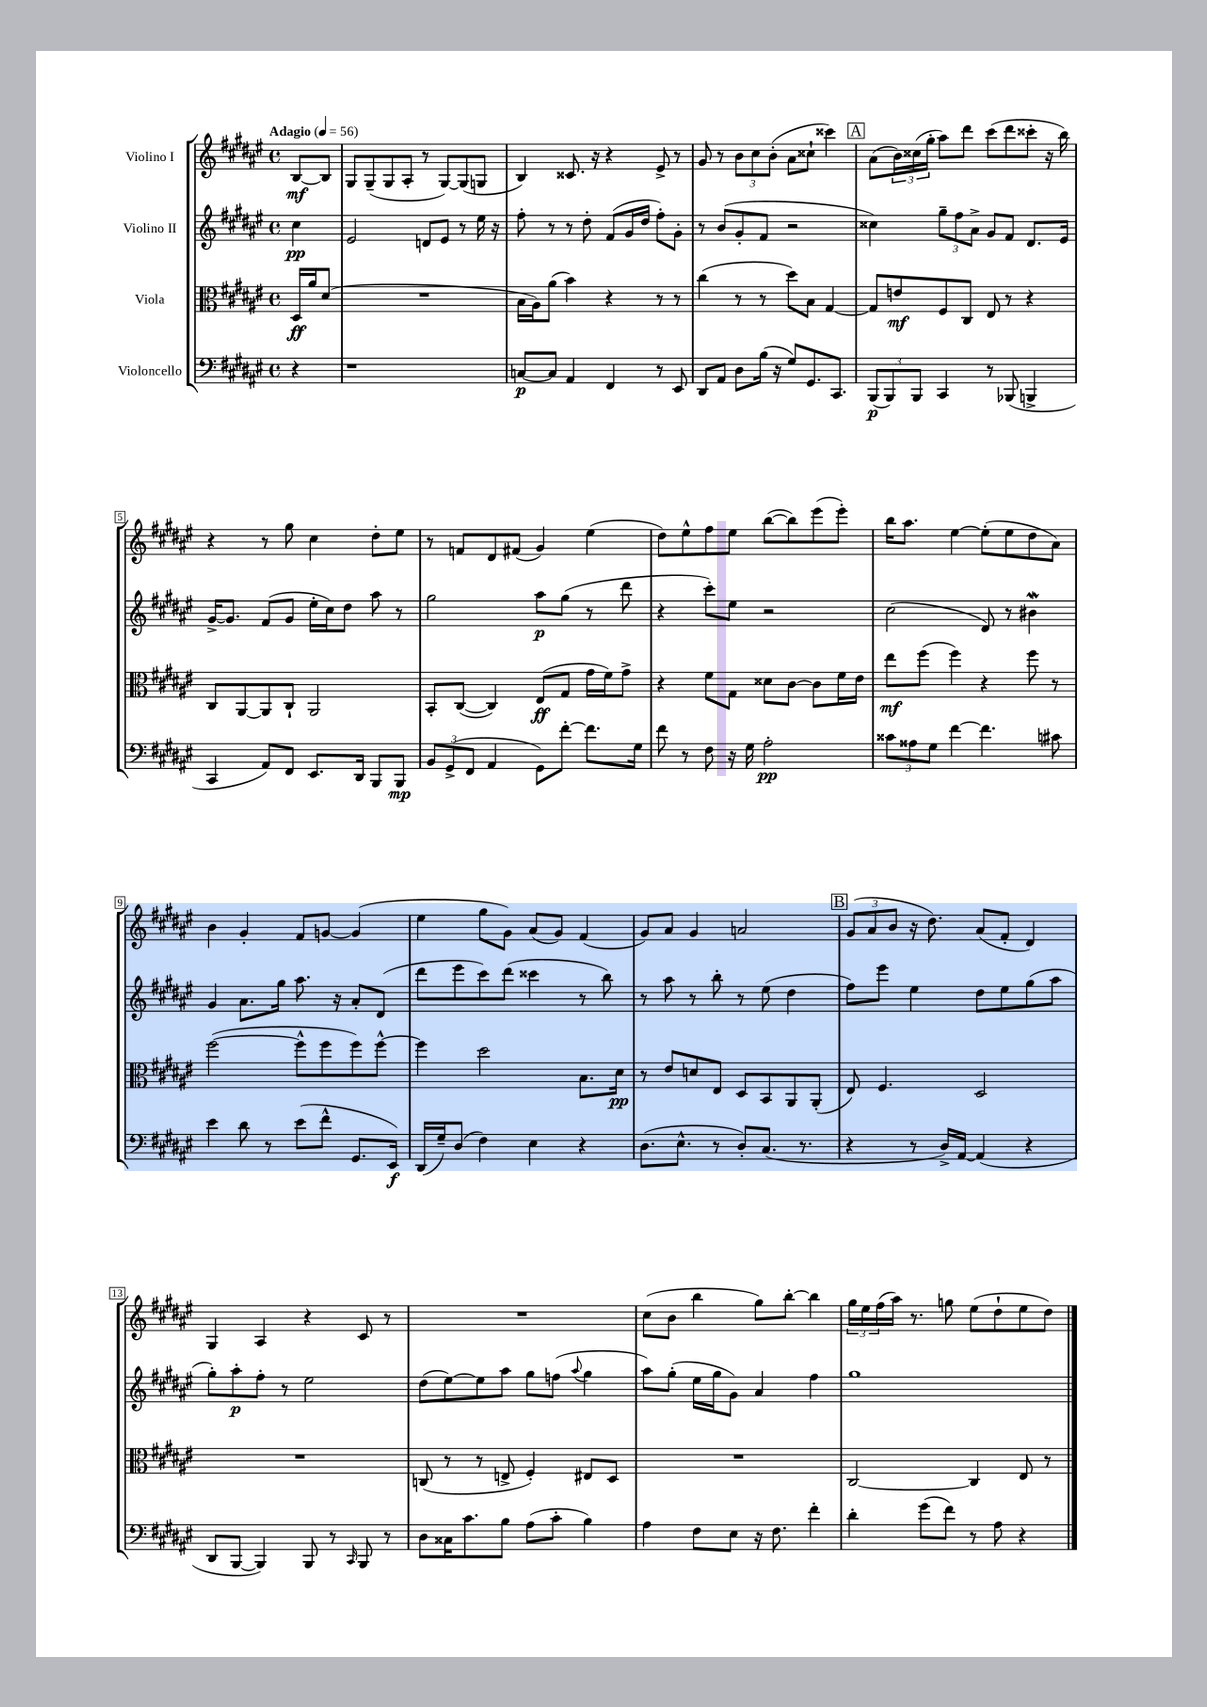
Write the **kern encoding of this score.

**kern	**kern	**kern	**kern
*staff4	*staff3	*staff2	*staff1
*clefF4	*clefC3	*clefG2	*clefG2
*k[f#c#g#d#a#e#]	*k[f#c#g#d#a#e#]	*k[f#c#g#d#a#e#]	*k[f#c#g#d#a#e#]
*M4/4	*M4/4	*M4/4	*M4/4
*met(c)	*met(c)	*met(c)	*met(c)
*MM56	*MM56	*MM56	*MM56
4r	16D#	4cc#	[8B
.	16a#	.	.
.	(8d#	.	8B]
=	=	=	=
1r	1r	2e#	8G#
.	.	.	(8G#~
.	.	.	8G#
.	.	.	8A#'
.	.	8d	8r
.	.	8e#	[8G#)
.	.	8r	(8G#]
.	.	16ee#	8G
.	.	16r	.
=	=	=	=
[8C	16B	8ff#'	4B)
.	16A#)	.	.
8C]	(8a#	8r	.
4AA#	4b)	8r	8.c##
.	.	8dd#'	.
.	.	.	16r
4FF#	4r	(8f#	4r
.	.	16g#	.
.	.	16dd#	.
8r	8r	8ff#')	8e#^
8EE#	8r	8g#'	8r
=	=	=	=
8DD#	(4cc#	8r	8g#
8AA#	.	(8b	8r
8D#	8r	8g#'	12b
.	.	.	12cc#
(16B	8r	8f#	.
.	.	.	(12b'
16r	.	.	.
8G#)	8dd#)	2r	8a#
8.GG#	8B	.	8cc##`
.	[4G#	.	4ccc##)
8.CC#	.	.	.
=	=	=	=
(12BBB	8G#]	4cc##)	(8a#
12BBB)	.	.	.
.	8e	.	24b)
12BBB	.	.	(24cc##
.	.	.	24gg#'
4CC#	8F#	12gg#~	8aa#)
.	.	12ff#	.
.	8C#	.	8ddd#
.	.	12a#^	.
8r	8E#	8g#	(8ccc#
(8BBB-	8r	8f#	8ddd#
4BBB^	4r	8.d#	8ccc##'
.	.	.	16r
.	.	16e#	16bb)
=	=	=	=
4CC#	8C#	[16g#^	4r
.	.	8.g#]	.
.	[8AA#	.	.
8AA#)	8AA#]	(8f#	8r
8FF#	8C#`	8g#	8gg#
8.EE#	2AA#	16ee#'	4cc#
.	.	16cc#)	.
.	.	8dd#	.
16DD#	.	.	.
8BBB	.	8aa#	8dd#'
8BBB	.	8r	8ee#
=	=	=	=
12BB	8BB'	2gg#	8r
(12GG#^	.	.	.
.	([8C#	.	8f
12FF#	.	.	.
4AA#	4C#])	.	8d#
.	.	.	(8f#
8GG#)	(8E#	8aa#	4g#)
[8f#'	8G#	(8gg#	.
8.f#]	16g#	8r	(4ee#
.	16f#)	.	.
.	8g#^	8ddd#	.
16G#	.	.	.
=	=	=	=
8f#	4r	4r	8dd#)
8r	.	.	8ee#^^
8F#	8f#	8ccc#')	8ff#
16r	8G#	8ee#	8ee#
16G#	.	.	.
2A#'	8d##	2r	([8bb
.	[8c#	.	8bb])
.	8c#]	.	(8eee#
.	16f#	.	8eee#')
.	16e#	.	.
=	=	=	=
12c##	8ee#	(2cc#	16bb
.	.	.	8.aa#
12A##	.	.	.
.	(8ff#	.	.
12G#	.	.	.
[4f#	4ff#)	.	[4ee#
4.f#]	4r	8d#)	(8ee#']
.	.	8r	8ee#
.	8ff#	4b#	8dd#
8c#	8r	.	8a#)
=	=	=	=
4e#	([2ff#	4g#	4b
8d#	.	8.a#	4g#'
8r	.	.	.
.	.	16gg#	.
(8e#	8ff#^^]	8.aa#	8f#
8f#^^	8ff#	.	[8g
.	.	16r	.
8.GG#	8ff#)	8a#'	(4g]
.	[8ff#^^	(8d#	.
16EE#)	.	.	.
=	=	=	=
(16DD#	4ff#]	8ddd#	4ee#
16G#~)	.	.	.
(8D#	.	8eee#	.
4F#)	2dd#	8ccc#)	8gg#
.	.	(8ddd#	8g#)
4E#	.	4ccc##	(8a#
.	.	.	8g#)
4r	8.B	8r	(4f#
.	.	8bb)	.
.	16d#	.	.
=	=	=	=
(8.D#	8r	8r	8g#)
.	8e#	8aa#	8a#
8.E#^^	.	.	.
.	8d	8r	4g#
8r	8E#	8bb'	.
8D#')	8D#	8r	2a
(8.C#	8BB	(8ee#	.
.	8AA#	4dd#	.
8.r	.	.	.
.	(8AA#'	.	.
=	=	=	=
4r	8E#)	8ff#)	(12g#
.	.	.	12a#
.	4.F#	8eee#	.
.	.	.	12b
8r	.	4ee#	16r
.	.	.	8.dd#)
16D#^)	.	.	.
[16AA#	.	.	.
(4AA#]	2D#	8dd#	(8a#
.	.	8ee#	8f#'
4r	.	(8gg#	4d#)
.	.	8aa#	.
=	=	=	=
8DD#	1r	8gg#')	4G#
[8BBB	.	8aa#'	.
4BBB])	.	8ff#'	4A#
.	.	8r	.
8BBB	.	2ee#	4r
8r	.	.	.
16qqCC#	.	.	.
8BBB	.	.	8c#
8r	.	.	8r
=	=	=	=
8D#	(8C	(8dd#	1r
16C##	8r	[8ee#)	.
8.c#	.	.	.
.	8r	8ee#]	.
8B	8E^	8aa#	.
(8A#	4F#')	8gg#	.
8c#'	.	(8ff	.
.	.	8qqaa#	.
4B)	8E#	4gg#	.
.	8D#	.	.
=	=	=	=
4A#	1r	8aa#)	(8cc#
.	.	(8gg#'	8b
8F#	.	16ee#	4bb
.	.	16gg#	.
8E#	.	8g#)	.
16r	.	4a#	8gg#)
8.F#	.	.	.
.	.	.	[8bb'
4f#'	.	4ff#	4bb]
=	=	=	=
4d#'	[2C#	1gg#	24gg#
.	.	.	24ee#
.	.	.	(24ff#
.	.	.	16aa#)
.	.	.	8.r
(8g#	.	.	.
8f#)	.	.	8gg
8r	4C#]	.	(8ee#
8A#	.	.	8dd#`
4r	8E#	.	8ee#
.	8r	.	8dd#)
==	==	==	==
*-	*-	*-	*-
